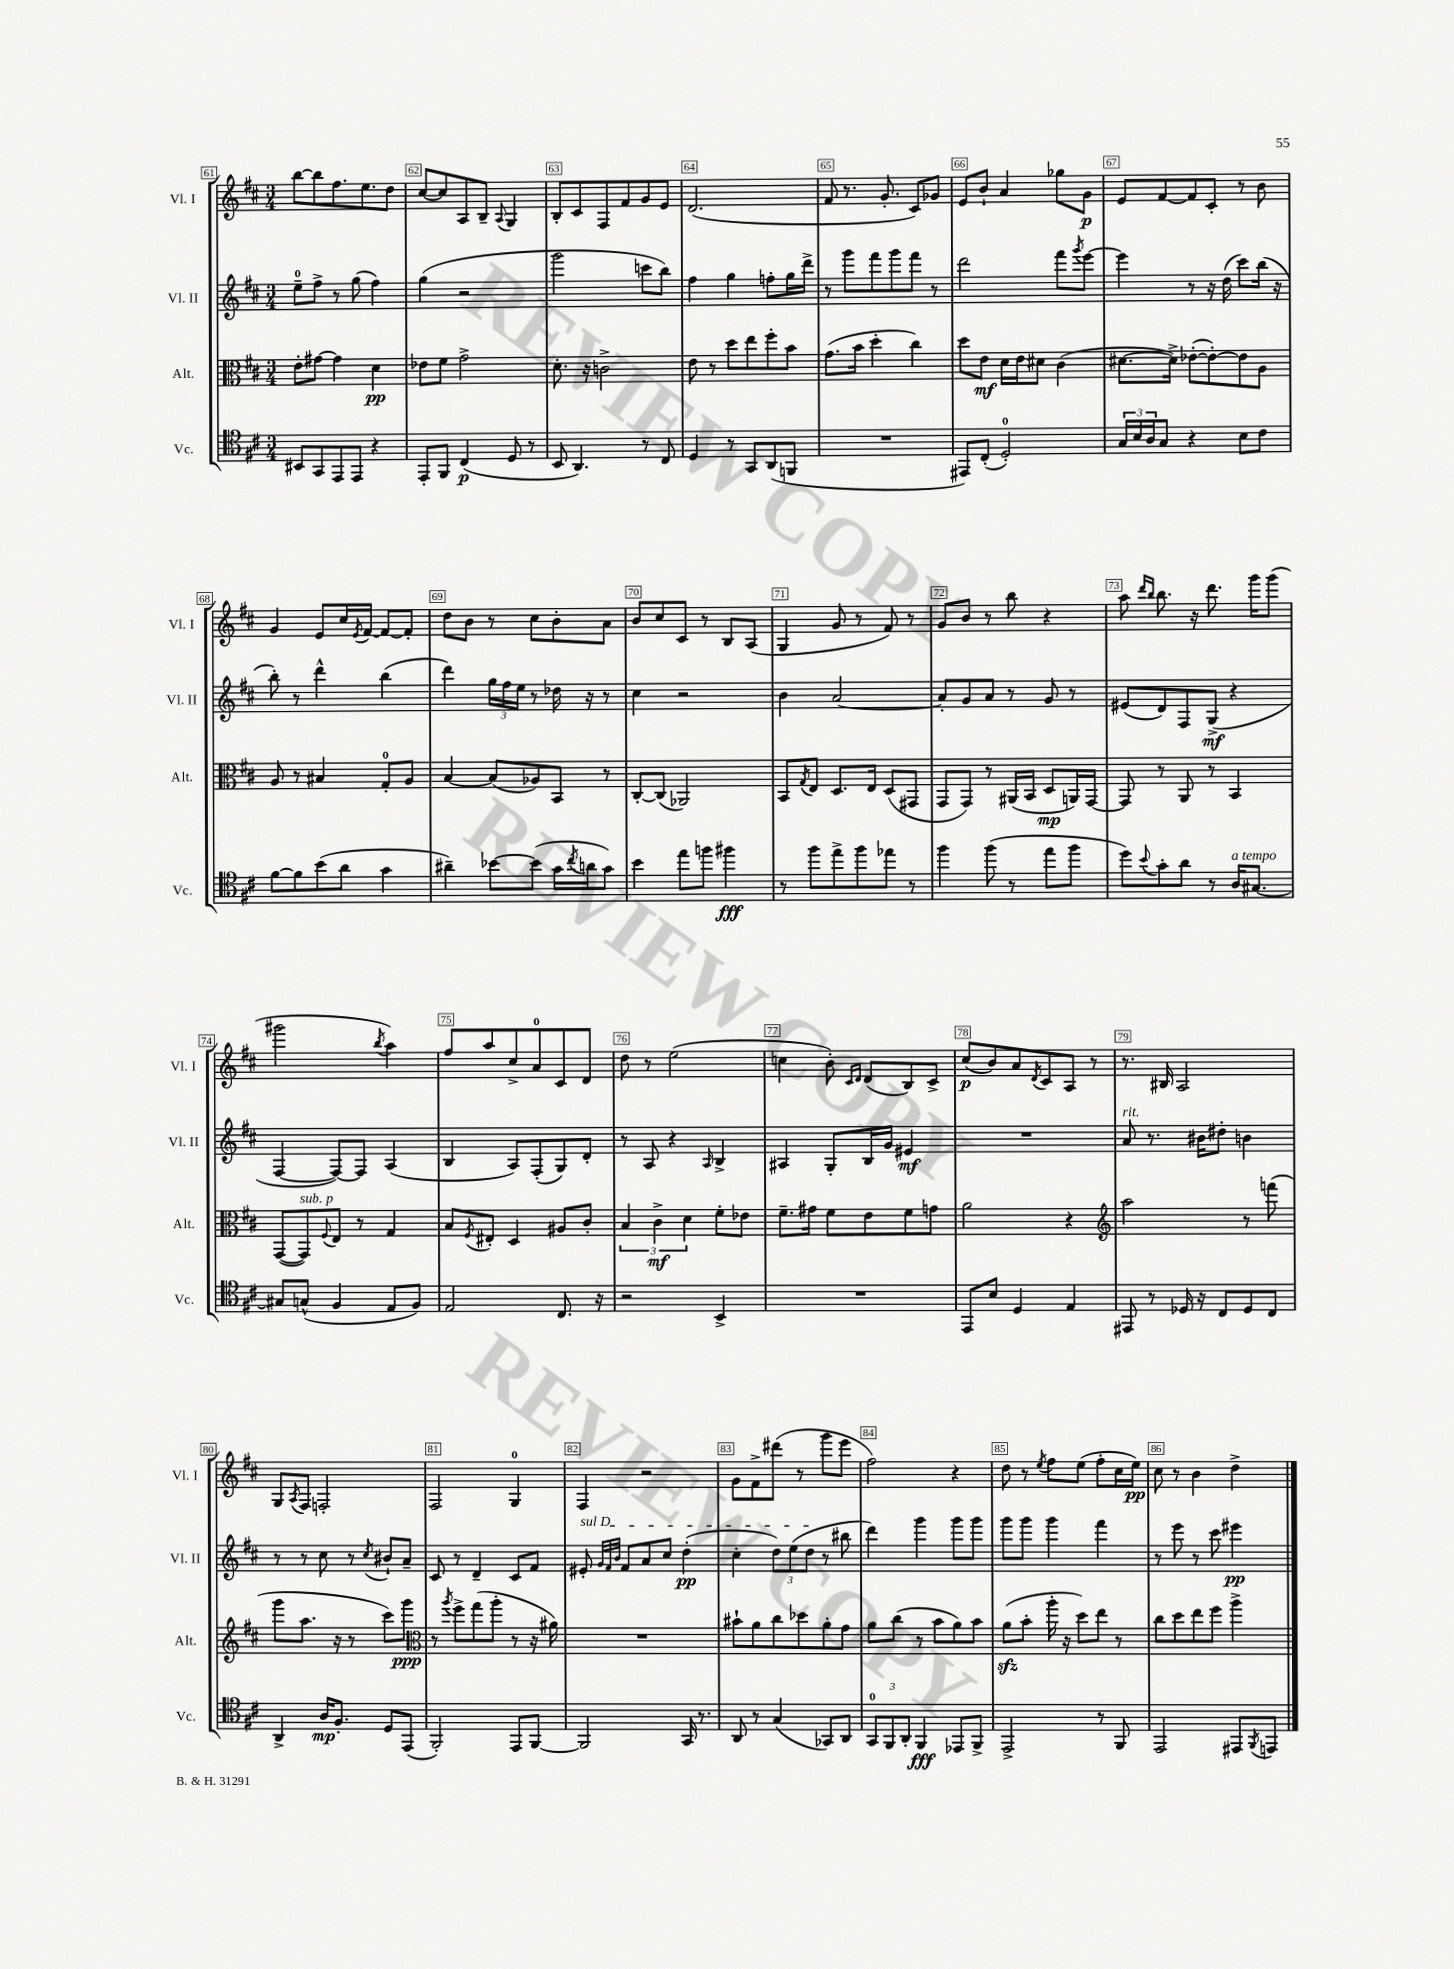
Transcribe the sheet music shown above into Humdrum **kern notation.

**kern	**kern	**kern	**kern
*staff4	*staff3	*staff2	*staff1
*clefC4	*clefC3	*clefG2	*clefG2
*k[f#c#]	*k[f#c#]	*k[f#c#]	*k[f#c#]
*M3/4	*M3/4	*M3/4	*M3/4
8BB#	8e'	8ee~	[8bb
8GG	[8g#	8ff#^	8bb]
8EE	4g#]	8r	8.ff#
8EE	.	(8gg	.
.	.	.	8.ee
4r	4d	4ff#)	.
.	.	.	8dd
=	=	=	=
8EE'	8e-	(4gg	[8cc#
8FF#	8f#	.	8cc#]
(4C#	2g^	2r	8A
.	.	.	8B~
.	.	.	8qqA
8D	.	.	4G
8r	.	.	.
=	=	=	=
8BB	8.d'	2ggg	8B'
4.AA)	.	.	8c#
.	16r	.	.
.	2c^	.	8F#
.	.	.	8f#
8r	.	8ccc	8g
8C#	.	8bb)	8e
=	=	=	=
4D	8e	4ff#	(2.d
.	8r	.	.
8r	8dd	4gg	.
8GG	8ee	.	.
(8AA	8ff#'	8ff'	.
8FF	8b	16gg	.
.	.	16ddd^	.
=	=	=	=
2.r	(8.g	8r	8f#
.	.	8ggg	8.r
.	16b	.	.
.	4dd'	8fff#	.
.	.	.	8.g'
.	.	8ggg	.
.	4cc#)	8fff#	8c#)
.	.	8r	8g-
=	=	=	=
8EE#)	8dd	2ddd	8e
(8C#'	8e	.	8b`
2D')	16d	.	4a
.	16e	.	.
.	8d#	.	.
.	(4c#	8fff#	8gg-
.	.	8qggg	.
.	.	[8eee	8g
=	=	=	=
24G	[8.d#	4eee]	8e
24B	.	.	.
24A	.	.	.
8G	.	.	[8f#
.	16d#^])	.	.
4r	([8e-'	8r	8f#]
.	8e-'_)	16r	8c#'
.	.	(16dd	.
8B	8e-]	8ccc#)	8r
8c#	8A	(16bb	8b
.	.	16r	.
=	=	=	=
[8f#	8A	8bb')	4g
8f#]	8r	8r	.
(8b	4B#	4ddd^^	8e
8a	.	.	16cc#
.	.	.	8qe
.	.	.	[16f#
4g	8G'	(4bb	8f#_
.	8A	.	8f#']
=	=	=	=
4a#~)	[4B	4ddd)	8dd
.	.	.	8b
[8b-	(8B]	24gg	8r
.	.	24ff#	.
.	.	24ee	.
(8b-]	8A-)	8r	8cc#
16g	8BB	16dd-	8b'
8qcc#	.	.	.
16a	.	16r	.
8g)	8r	8r	8a
=	=	=	=
4b	[8C#'	4cc#	8b
.	(8C#]	.	8cc#
8ee	2AA-)	2r	8c#
8ff	.	.	8r
4ff#	.	.	8B
.	.	.	(8A
=	=	=	=
8r	8BB	4b	4G
.	8qG	.	.
8ff#	8E	.	.
8ee^	8.D	[2a	8g
8ff#	.	.	8r
.	16E	.	.
8ee-	(8D	.	8f#)
8r	8GG#	.	8r
=	=	=	=
4ff#	8GG	8a']	8g
.	8GG)	8g	8b
(8ff#	8r	8a	8r
8r	(16AA#	8r	8bb
.	16BB	.	.
8ee	8D	8g	4r
8ff#	16AA)	8r	.
.	[16GG	.	.
=	=	=	=
8dd)	8GG]	(8e#	8aa
.	.	.	16qqddd
8qqb	.	.	16qqbb
8g'	8r	8d)	8.bb
8a	8AA	8F#	.
.	.	.	16r
8r	8r	(8G^	8.ddd
16A	4BB	4r	.
[8.G#	.	.	16ggg
.	.	.	(8ggg
=	=	=	=
8G#]	([8GG	[4F#	2ggg#
(8G^^	8GG])	.	.
.	8qqF#	.	.
4F#	8E	8F#_)	.
.	8r	8F#]	.
.	.	.	8qbb
8E	4G	(4A	4aa)
8F#)	.	.	.
=	=	=	=
2E	8B	4B	8ff#
.	8qF#	.	.
.	8E#'	.	8aa
.	4D	8A)	8cc#^
.	.	(8F#'	8a
8.C#	8A#	8G)	8c#
.	8c#'	8d'	8d
16r	.	.	.
=	=	=	=
2r	6B	8r	8dd
.	.	8A	8r
.	6c#^	.	.
.	.	4r	(2ee
.	6d	.	.
.	.	16qqA	.
4BB^	8f#'	4B^	.
.	8e-	.	.
=	=	=	=
2.r	8.f#~	4A#	4cc
.	16g#	.	.
.	8f#	8G'	8b')
.	.	.	16qqc#
.	.	.	16qqd
.	8e	16B	(8d
.	.	16g	.
.	8f#	4e#	8B)
.	8g	.	8c#^
=	=	=	=
8EE	2a	2.r	(8cc#
8B	.	.	8b)
4D	.	.	8a
.	.	.	8qd
.	.	.	8c#
4E	4r	.	8A
.	.	.	8r
=	=	=	=
*	*clefG2	*	*
8EE#	2aa	8a	8.r
8r	.	8.r	.
.	.	.	16B#
16D-	.	.	2A
16r	.	16b#	.
8C#	.	8dd#'	.
8D-	8r	4b	.
8C#	(8fff	.	.
=	=	=	=
4AA^	8ggg	8r	8G
.	.	.	8qA
.	8.aa	8r	8F#
16A	.	8cc#	2F'
8.F#'	16r	.	.
.	8r	8r	.
.	.	8qcc#	.
8D	8ccc#)	8b#`	.
(8EE	8ggg	8a~	.
=	=	=	=
*	*clefC3	*	*
2FF#')	8r	8c#	2F#
.	8qaa	.	.
.	8ff#^	8r	.
.	(8gg	4d~	.
.	8aa'	.	.
8EE	8r	8c#	4G
[8FF#	16r	8f#	.
.	16a#)	.	.
=	=	=	=
2FF#]	2.r	8e#'	4F#
.	.	32qqg	.
.	.	32qqf#	.
.	.	32qqb	.
.	.	8f#	.
.	.	8a	2r
.	.	8cc#	.
16GG	.	(4dd'	.
8.r	.	.	.
=	=	=	=
8AA	8b#`	4cc#'	8g
8r	8a	.	8f#^
(4G	8cc#	12dd)	(8ddd#
.	.	(12ee	.
.	8dd-	.	8r
.	.	12dd	.
8GG-)	8a'	8r	8ggg
8AA	8g	8bb#	8eee
=	=	=	=
12GG	8a	4ddd)	2ff#)
12FF#	.	.	.
.	(8cc#	.	.
12AA'	.	.	.
4FF#	8r	4ggg	.
.	8b	.	.
8EE-	8a)	8ggg	4r
8FF#^	8b	8ggg	.
=	=	=	=
2EE^	(8a	8ggg	8dd
.	8b'	8ggg	8r
.	.	.	8qee
.	16aa'	4ggg	8ff#
.	16r	.	.
.	8dd)	.	(8ee
8r	8ee	4fff#	8ff#'
8FF#	8r	.	16cc#
.	.	.	16ee)
=	=	=	=
2EE	8cc#	8r	8cc#
.	8dd	8eee	8r
.	8ee	8r	4b
.	8ff#	8ccc#	.
8EE#	4aa^	4eee#	4dd^
8qFF#	.	.	.
8EE	.	.	.
==	==	==	==
*-	*-	*-	*-
